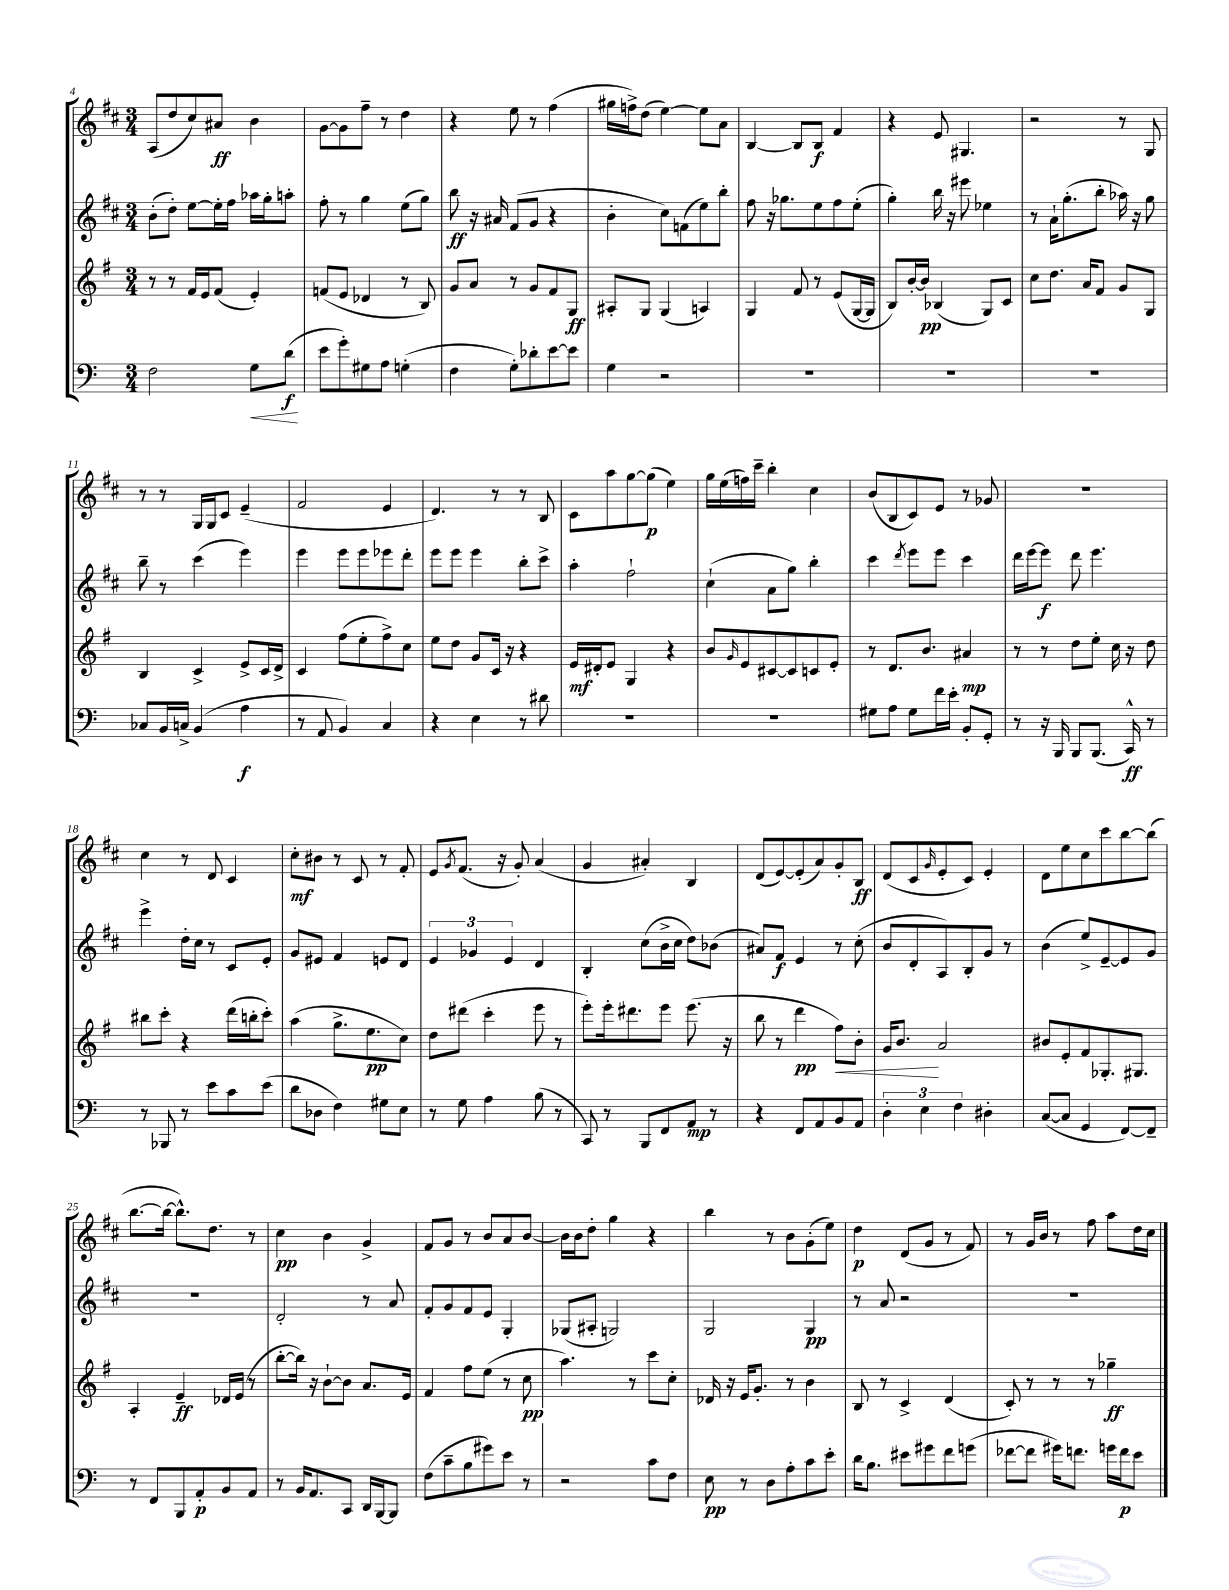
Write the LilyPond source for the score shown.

<<
\new StaffGroup <<
\new Staff = "s0" {
    \clef treble \key d \major \numericTimeSignature \time 3/4
    a8( d''8 cis''8) ais'8\ff b'4 |
    g'8~ g'8 fis''8-- r8 d''4 |
    r4 e''8 r8 fis''4( |
    gis''16 f''16->) d''8( e''4~) e''8 a'8 |
    b4~ b8 b8\f fis'4 |
    r4 e'8 gis4. |
    r2 r8 g8 |
    r8 r8 g16 g16 cis'8 e'4--( |
    fis'2 e'4 |
    d'4.) r8 r8 b8 |
    cis'8 a''8 g''8~ g''8\p( e''4) |
    g''16 e''16( f''16) cis'''16-- b''4-. cis''4 |
    b'8( b8 cis'8) e'8 r8 ges'8 |
    R2. |
    cis''4 r8 d'8 cis'4 |
    cis''8-.\mf bis'8 r8 cis'8 r8 fis'8-. |
    e'8 \acciaccatura { g'8 } fis'8.( r16 g'8-.) a'4( |
    g'4 ais'4-.) b4 |
    d'8( e'8~) e'8-.( a'8) g'8-. b8\ff |
    d'8( cis'8 \grace { g'16 } e'8-. cis'8) e'4-. |
    d'8 e''8 cis''8 cis'''8 b''8~ b''8( |
    b''8.~ b''16~ b''8.-^) d''8. r8 |
    cis''4\pp b'4 g'4-> |
    fis'8 g'8 r8 b'8 a'8 b'8~ |
    b'16 b'16 d''8-. g''4 r4 |
    b''4 r8 b'8 g'8-.( e''8) |
    d''4\p d'8( g'8 r8 fis'8) |
    r8 g'16 b'16 r8 fis''8 a''8 d''16 cis''16 \bar "|." |
}
\new Staff = "s1" {
    \clef treble \key d \major \numericTimeSignature \time 3/4
    b'8-.( d''8-.) e''8~ e''16-. fis''16 aes''16 g''16-. a''8-. |
    fis''8-. r8 g''4 e''8( g''8) |
    b''8\ff r16 ais'16 fis'8( g'8 r4 |
    b'4-. cis''8) f'8( e''8) b''8-. |
    fis''8 r16 ges''8. e''8 fis''8 e''8-.( |
    g''4-.) b''16 r16 eis'''8 ees''4 |
    r8 a'16-! g''8.-.( b''8-. aes''16) r16 g''8 |
    b''8-- r8 cis'''4( e'''4) |
    e'''4 e'''8 e'''8 ees'''8 d'''8-. |
    e'''8 e'''8 e'''4 b''8-. cis'''8-> |
    a''4-. fis''2-! |
    cis''4-!( a'8 g''8) b''4-. |
    cis'''4 \acciaccatura { d'''8 } e'''8 e'''8 cis'''4 |
    d'''16 e'''16~ e'''8\f d'''8 e'''4. |
    e'''4-> d''16-. cis''16 r8 cis'8 e'8-. |
    g'8 eis'8 fis'4 e'8 d'8 |
    \tuplet 3/2 { e'4 ges'4 e'4 } d'4 |
    b4-. cis''8( b'16-> cis''16 d''8) bes'8( |
    ais'8) fis'8\f e'4 r8 cis''8-.( |
    b'8 d'8-. a8) b8-. g'8 r8 |
    b'4( e''8->) e'8~-- e'8 g'8 |
    R2. |
    d'2-. r8 a'8 |
    fis'8-. g'8 fis'8 e'8 g4-. |
    ges8( ais8-. g2) |
    g2 g4\pp |
    r8 a'8 r2 |
    R2. \bar "|." |
}
\new Staff = "s2" {
    \clef treble \key g \major \numericTimeSignature \time 3/4
    r8 r8 fis'16 e'16 fis'8( e'4-.) |
    f'8( e'8 des'4 r8 b8) |
    g'8 a'8 r8 g'8 fis'8 g8\ff |
    ais8-. g8 g4( a4) |
    g4 fis'8 r8 e'8( g16~ g16 |
    b8) b'16~-. b'16\pp bes4( g8) c'8 |
    c''8 d''8. a'16 fis'8 g'8 g8 |
    b4 c'4-> e'8-> c'16 d'16-> |
    c'4 fis''8( e''8-. fis''8->) c''8 |
    e''8 d''8 g'8 c'16 r16 r4 |
    e'16\mf dis'16-. e'8 g4 r4 |
    b'8 \grace { g'16 } e'8 cis'8~ cis'8 c'8 e'8-. |
    r8 d'8. b'8. ais'4\mp |
    r8 r8 d''8 e''8-. c''16 r16 d''8 |
    bis''8 c'''8-. r4 d'''16( b''16-. c'''8-.) |
    a''4( g''8.-> e''8.\pp c''8) |
    d''8 dis'''8( c'''4-. e'''8 r8 |
    e'''8-.) e'''16-. dis'''8. e'''8 e'''8.( r16 |
    b''8 r8 d'''4\pp fis''8\<) b'8-. |
    g'16 b'8.\! a'2 |
    bis'8 e'8-. fis'8 ges8.-. gis8. |
    a4-. e'4--\ff des'16 e'16( r8 |
    b''8~-. b''16) r16 b'8~-! b'8 a'8. e'16 |
    fis'4 fis''8 e''8( r8 c''8\pp |
    a''4.) r8 c'''8 c''8-. |
    des'16 r16 e'16 g'8.-. r8 b'4 |
    b8 r8 c'4-> d'4( |
    c'8-.) r8 r8 r8 ges''4--\ff \bar "|." |
}
\new Staff = "s3" {
    \clef bass \key c \major \numericTimeSignature \time 3/4
    f2 g8\< d'8\f\!( |
    e'8 g'8-.) gis8 a8 g4-.( |
    f4 g8-.) des'8-. e'8~ e'8 |
    g4 r2 |
    R2. |
    R2. |
    R2. |
    ces8 b,16 c16-> b,4( a4\f |
    r8 a,8 b,4) c4 |
    r4 e4 r8 dis'8 |
    R2. |
    R2. |
    gis8 a8 gis8 f'16 e'16-. b,8-. g,8-. |
    r8 r16 b,,16 b,,8 b,,8.( c,16-^\ff) r8 |
    r8 bes,,8 r8 e'8 c'8 e'8( |
    d'8 des8 f4) gis8 e8 |
    r8 g8 a4 b8( r8 |
    c,8) r8 b,,8 f,8 a,8\mp r8 |
    r4 f,8 a,8 b,8 a,8 |
    \tuplet 3/2 { d4-. e4 f4 } dis4-. |
    c8~( c8 g,4 f,8~) f,8-- |
    r8 f,8 b,,8 a,8-.\p b,8 a,8 |
    r8 b,16 a,8. c,8 d,16 b,,16~ b,,8 |
    f8( c'8-- b8 gis'8) e'8 r8 |
    r2 c'8 f8 |
    e8\pp r8 d8 a8-. c'8 e'8-. |
    d'16 b8. eis'8 gis'8 f'8 g'8( |
    fes'8~ fes'8 gis'16) f'8. g'16 f'16\p e'8 \bar "|." |
}
>>
>>
\layout { \context { \Score currentBarNumber = #4 } }
